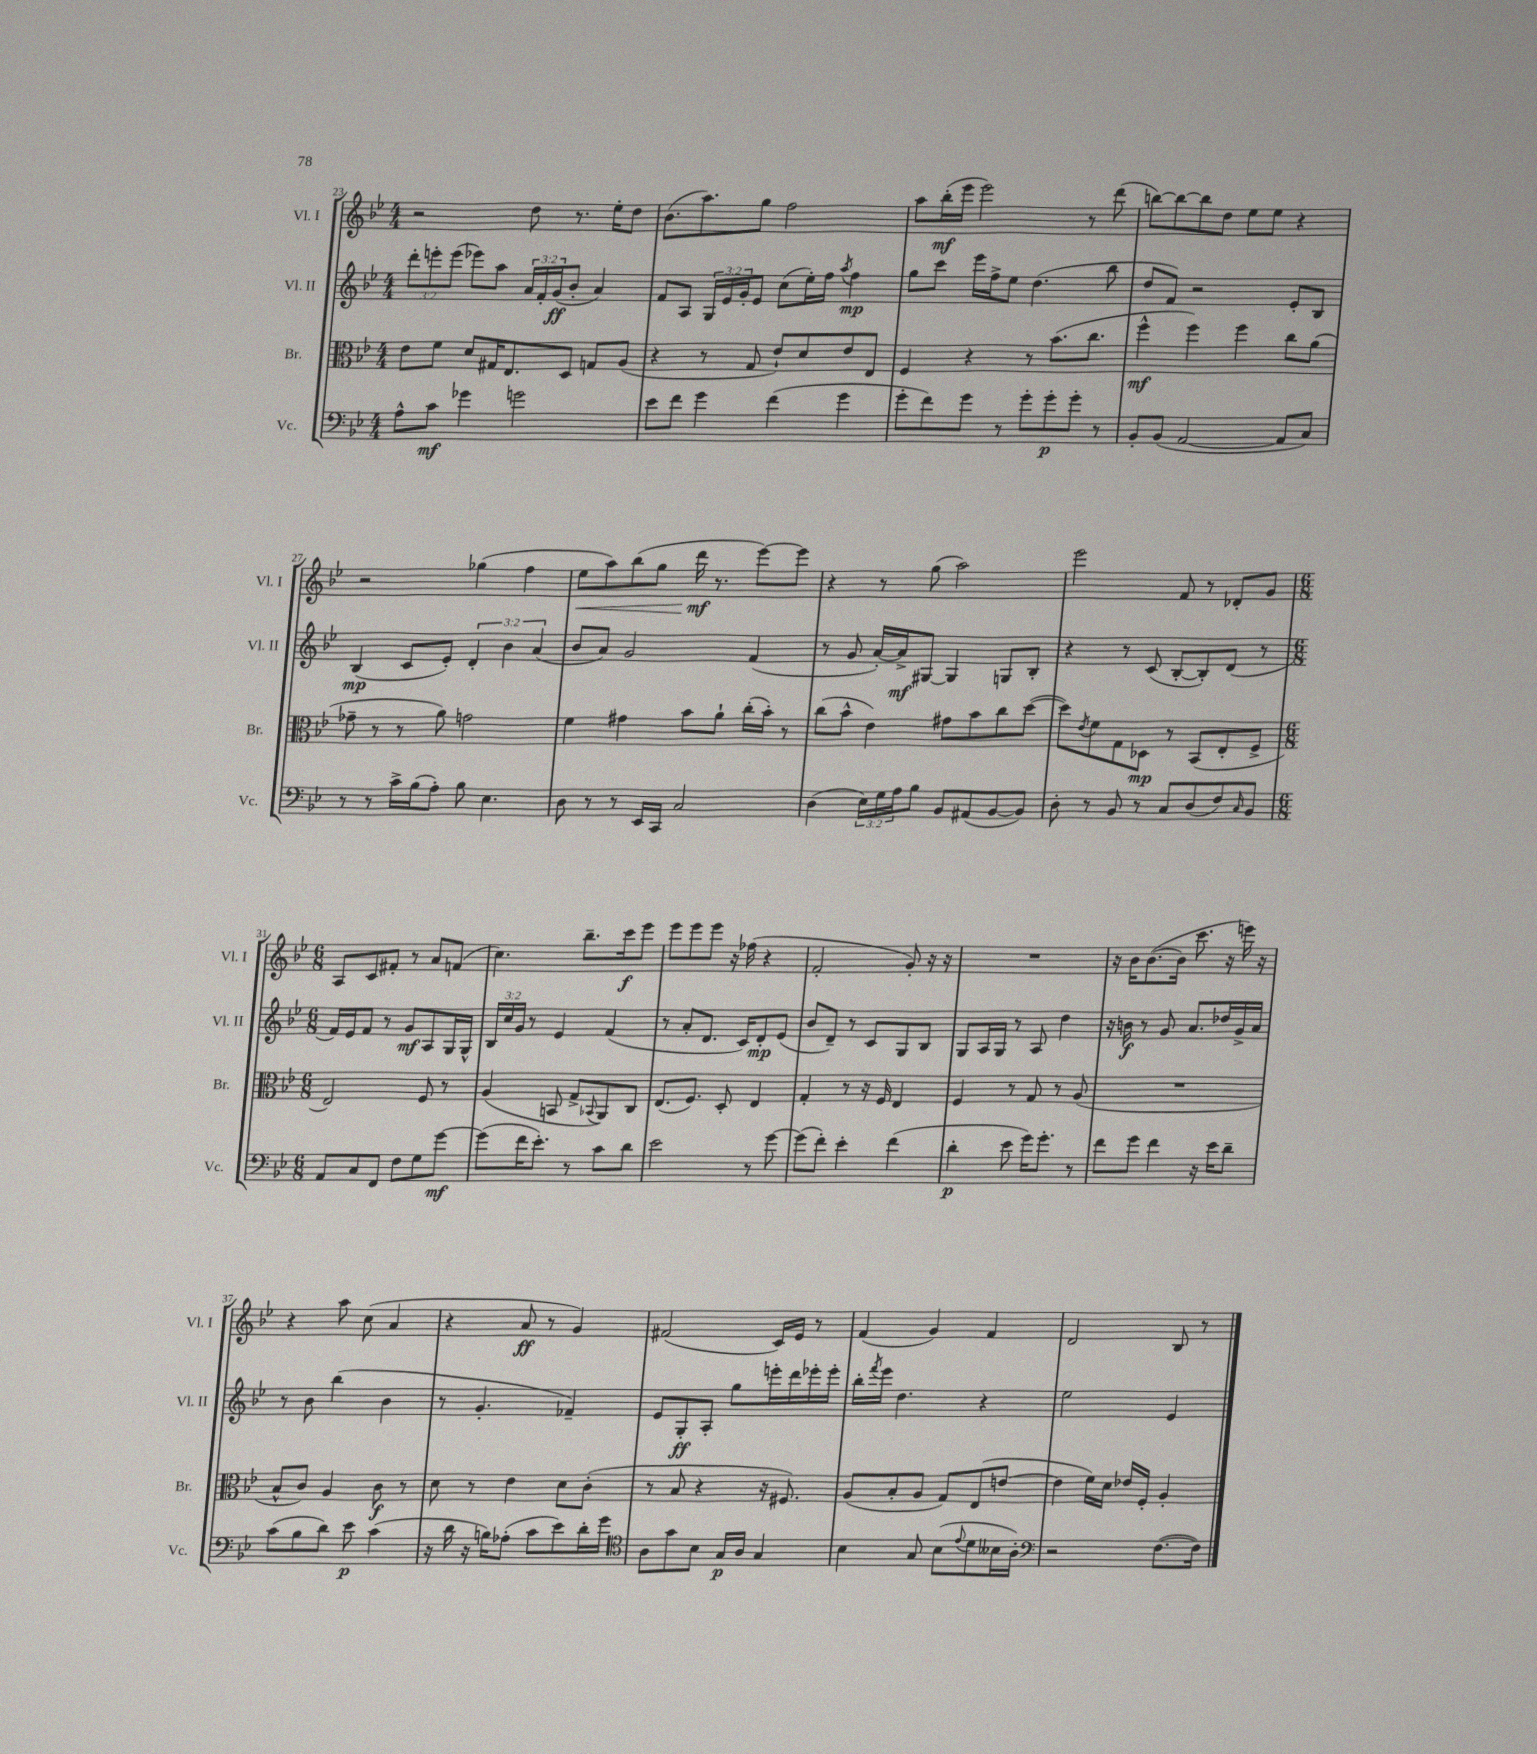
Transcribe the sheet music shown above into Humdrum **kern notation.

**kern	**kern	**kern	**kern
*staff4	*staff3	*staff2	*staff1
*clefF4	*clefC3	*clefG2	*clefG2
*k[b-e-]	*k[b-e-]	*k[b-e-]	*k[b-e-]
*M4/4	*M4/4	*M4/4	*M4/4
8A^^\L	8e-\L	12ddd'\L	2r
.	.	12eee'\	.
8c\J	8f\J	.	.
.	.	(12eee\J	.
4g-\	8d/L	8eee-\L)	.
.	16G#/K	8aa\J	.
.	8.E-/	.	.
2g\	.	24a/LL	8dd\
.	.	24f'/	.
.	.	(24g/J	.
.	8D/J	8b-'/J	8.r
.	8G/L	4a/)	.
.	.	.	16ee-'\LK
.	(8A/J	.	8dd\J
=	=	=	=
8e-\L	4r	8f/L	(8.b-\L
8f\J	.	8A/J	.
.	.	.	8.aa\)
4g\	8r	24G/LL	.
.	.	24e-/	.
.	.	24g'/J	.
.	8G/	8e-/J	8gg\J
(4f\	8e-`/L)	(8cc\L	2ff\
.	8d/	16ee-'\L)	.
.	.	16ff\JJ	.
.	.	8qaa/	.
4g\	8e-/	4ff\	.
.	8E-/J	.	.
=	=	=	=
8g'\L	4F/	8gg\L	8aa\L
8f\)	.	8ccc\J	(16bb-'\L
.	.	.	16eee-\JJ
8g\J	4r	16eee-\LL	2eee-\)
.	.	16ff^\J	.
8r	.	8ee-\J	.
8g'\L	8r	(4.dd\	.
8g'\	(8.b-\L	.	.
8g'\J	.	.	8r
.	8.cc\J	.	.
8r	.	8bb-\	(8ddd\
=	=	=	=
8BB-'/L	4ff^^\	8dd/L	[8bb\L)
(8BB-/J	.	8f/J)	8bb\_
[2AA/	4ff\)	2r	8bb\]
.	.	.	8dd\J
.	4ff\	.	8ee-\L
.	.	.	8ee-\J
8AA/]L	8cc\L	8e-'/L	4r
8C/J)	(8a\J	8B-/J	.
=	=	=	=
8r	8g-~\	(4B-/	2r
8r	8r	.	.
16c^\LL	8r	8c/L	.
(16B-\J	.	.	.
8A'\J)	8a\)	8e-'/J)	.
8B-\	2g\	6d'/	(4gg-\
4.E-\	.	.	.
.	.	6b-\	.
.	.	.	4ff\
.	.	(6a/	.
=	=	=	=
8D\	4f\	8b-/L	8ee-\L
8r	.	8a/J)	8aa\)
8r	4g#\	2g/	(8bb-\
16EE-/LL	.	.	8gg\J
16CC/JJ	.	.	.
2C/	8b-\L	.	16ddd\
.	.	.	8.r
.	8a`\J	.	.
.	(16cc'\LL	(4f/	[8eee-\L)
.	16b-'\JJ)	.	.
.	8r	.	8eee-\]J
=	=	=	=
(4D\	(8cc\L	8r	4r
.	8b-^^\J	8g/	.
24E-\LL)	4e-\)	[16a'/LL)	8r
24G\	.	.	.
.	.	16a^/]J	.
24A\J	.	.	.
8B-\J	.	[8G#/J	(8gg\
8BB-/L	8g#\L	4G#/]	2aa\)
(8AA#/	8b-\	.	.
[8BB-/	8cc\	8G/L	.
8BB-/]J)	([8dd\J	8B-'/J	.
=	=	=	=
8D'\	8dd\]L)	4r	2eee-\
.	8qe-/	.	.
8r	8f\	.	.
8BB-/	8G\	8r	.
8r	8D-\J	(8c/	.
8C/L	8r	[8B-'/L	8f/
(8D/	(8BB-/L	8B-'/])	8r
8F/)	8E-'/	(8d/J	8d-'/L
16qqC/	.	.	.
8BB-/J	8F^/J	8r	8g/J
=	=	=	=
*M6/8	*M6/8	*M6/8	*M6/8
8AA/L	2E-/)	16f/LL)	8A/L
.	.	16e-/J	.
8C/	.	8f/J	8c/
8FF/J	.	8r	8f#'/J
8F\L	.	8g/L	8r
8G\	8F/	8A/	8a/L
[8g\J	8r	16G/L	(8f/J
.	.	16G^^/JJ	.
=	=	=	=
(8g\]L	(4A/	24B-/LL	4.cc\)
.	.	24cc/	.
.	.	24g/JJ	.
16f\K	.	8r	.
8.e-'\J)	.	.	.
.	8BB/	4e-/	.
8r	8G^/L	.	8.bb-~\L
.	8qqBB-/	.	.
8c\L	8AA/)	(4f/	.
.	.	.	16ccc\k
8d\J	8C/J	.	8eee-\J
=	=	=	=
2e-\	(8.E-/L	8r	8eee-\L
.	.	8a'/L	8eee-\
.	8.F/J)	.	.
.	.	8.d/J	8eee-\J
.	8D'/	.	16r
.	.	16c/LK)	(16ff-\
8r	4E-/	8d'/	4r
[8g\	.	(8e-/J	.
=	=	=	=
(8g\]L	4G'/	8b-/L	2f'/
8f'\J)	.	8d~/J)	.
4e-'\	8r	8r	.
.	16r	8c/L	.
.	16F/	.	.
(4f\	4E-/	8G/	8g'/)
.	.	8B-/J	16r
.	.	.	16r
=	=	=	=
4d'\	4F/	8G/L	2.r
.	.	16A/L	.
.	.	16G/JJ	.
8e-\	8r	8r	.
16g\LK)	8G/	8A/	.
8.g'\J	.	.	.
.	8r	4dd\	.
8r	(8A/	.	.
=	=	=	=
8f\L	2.r	16r	16r
.	.	16b\	16b-\LK
8g\J	.	8r	([8.b-\
4f\	.	8g/	.
.	.	.	16b-\]Jk
.	.	8.a/L	8.ccc\
16r	.	.	.
16e-\LK	.	16dd-/L	16r
8d~\J	.	16g^/	16eee\)
.	.	16a/JJ	16r
=	=	=	=
(8c\L	8B-^^/L	8r	4r
8B-\	8c/J)	8b-\	.
8d\J)	4A/	(4bb-\	8aa\
8e-\	.	.	(8cc\
(4c\	8c\	4b-\	4a/
.	8r	.	.
=	=	=	=
16r	8d\	8r	4r
16d\	.	.	.
16r	8r	4.g'/	.
16B\LK)	.	.	.
(8A-'\J	4e-\	.	8a/
8c\L	.	.	8r
8e-\)	8d\L	4f-~/)	4g/)
16d'\L	(8c'\J	.	.
16g\JJ	.	.	.
=	=	=	=
*clefC4	*	*	*
8A\L	8r	8e-/L	(2f#/
8g\	8B-/	8G'/	.
8B-\J	4r	8A'/J	.
16G/LL	.	8gg\L	.
16A/JJ	.	.	.
4G/	16r	16eee'\L	16c/LL)
.	8.F#/)	16ddd\	16e-/JJ
.	.	16eee-'\	8r
.	.	16eee-'\JJ	.
=	=	=	=
4B-\	(8A/L	16bb-'\LL	(4f/
.	.	8qfff/	.
.	.	16eee-\JJ	.
.	8B-'/	4.dd\	.
8G/	8A/J	.	4g/)
(8B-\L	8G/L)	.	.
8qqe-/	.	.	.
8d\	(8E-/	4r	4f/
16B--\L	[8e/J	.	.
16A'\JJ)	.	.	.
=	=	=	=
*clefF4	*	*	*
2r	4e\]	2ee-\	2d/
.	16f\LL)	.	.
.	16d\JJ	.	.
.	16e-/LL	.	.
.	16F'/JJ	.	.
([8.F\L	4A'/	4e-/	8B-/
.	.	.	8r
16F\]Jk)	.	.	.
==	==	==	==
*-	*-	*-	*-
